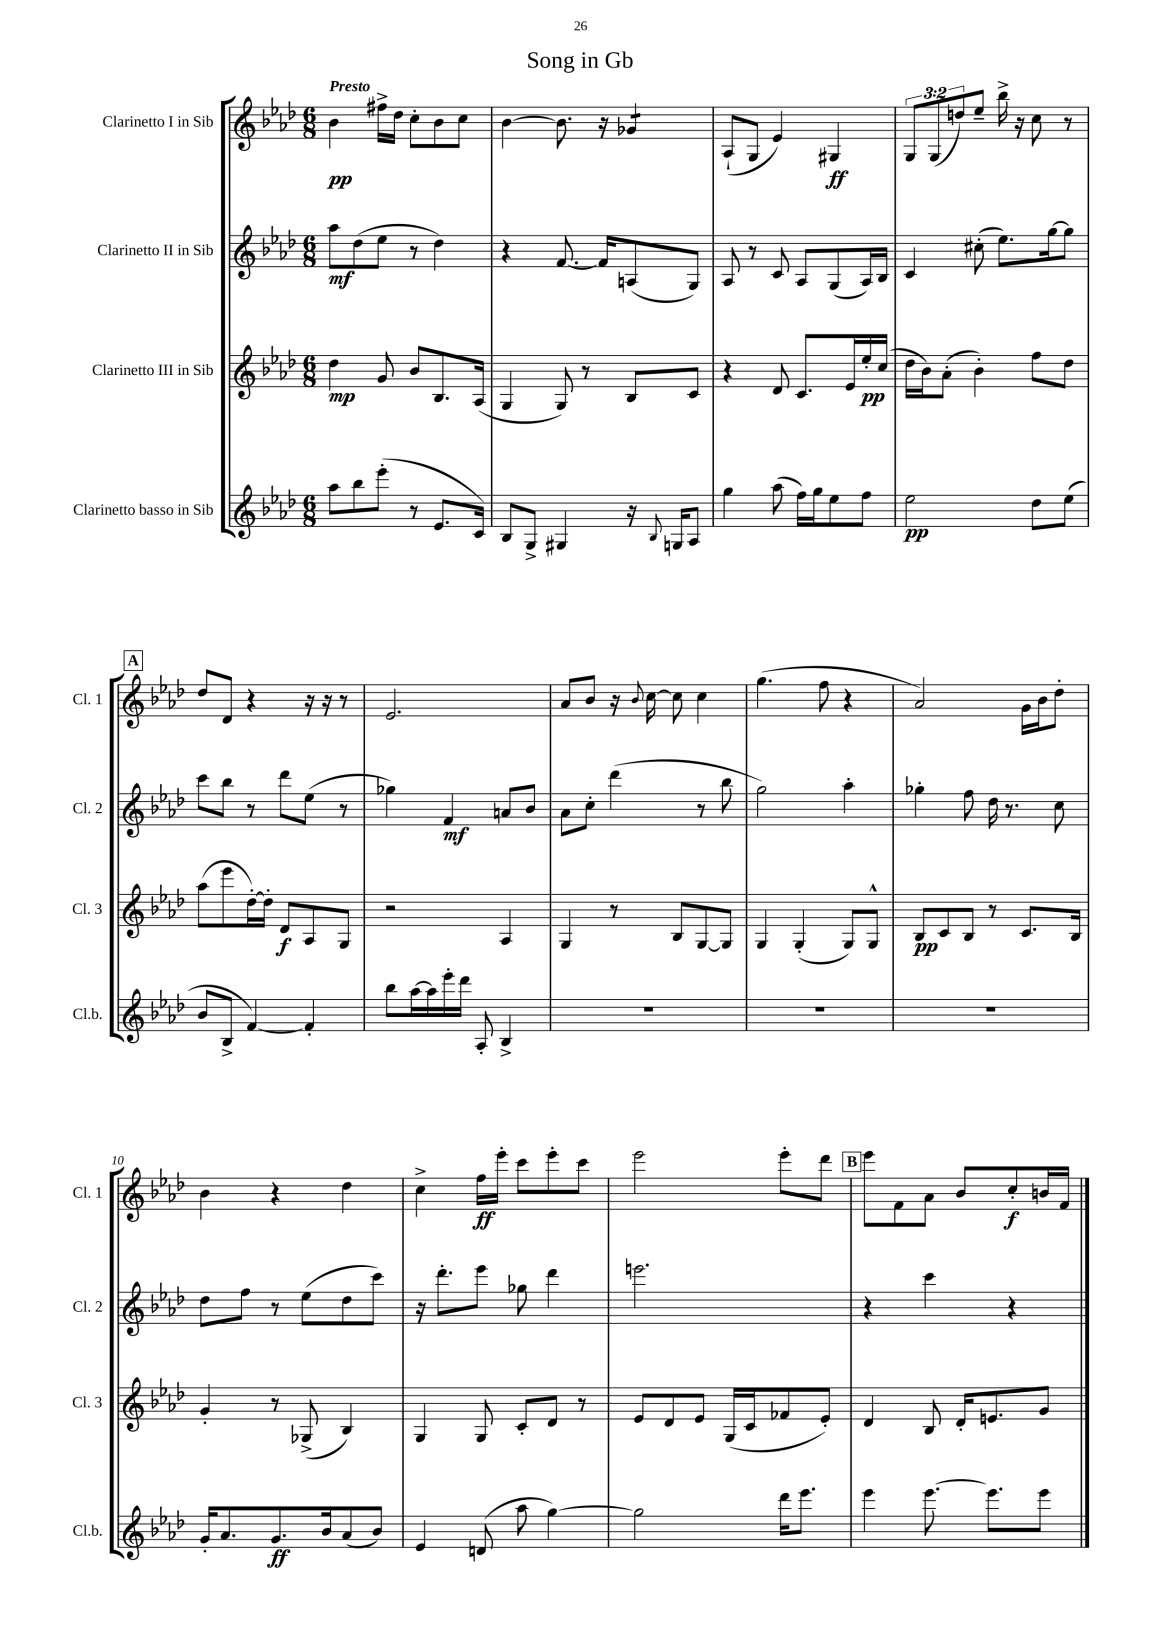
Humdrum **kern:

**kern	**kern	**kern	**kern
*staff4	*staff3	*staff2	*staff1
*clefG2	*clefG2	*clefG2	*clefG2
*k[b-e-a-d-]	*k[b-e-a-d-]	*k[b-e-a-d-]	*k[b-e-a-d-]
*M6/8	*M6/8	*M6/8	*M6/8
8aa-\L	4dd-\	8aa-\L	4b-\
8bb-\	.	(8dd-\	.
(8eee-'\J	8g/	8ee-\J	16ff#^\LL
.	.	.	16dd-\JJ
8r	8b-/L	8r	8cc'\L
8.e-/L	8.B-/	4dd-\)	8b-\
.	.	.	8cc\J
16c/Jk)	(16A-/Jk	.	.
=	=	=	=
8B-/L	4G/	4r	[4b-\
8G^/J	.	.	.
4G#/	8G/)	[8.f/	8.b-\]
.	8r	.	.
.	.	16f/]LK	16r
16r	8B-/L	(8A/	4g-/
8qqB-/	.	.	.
16G/LK	.	.	.
8A-/J	8c/J	8G/J)	.
=	=	=	=
4gg\	4r	8A-/	(8A-`/L
.	.	8r	8G/J
(8aa-\	8d-/	8c/	4e-/)
16ff\LL)	8.c/L	8A-/L	.
16gg\J	.	.	.
8ee-\	.	(8G/	4G#/
.	16e-/L	.	.
8ff\J	16ee-'/	16A-/L)	.
.	(16cc/JJ	16B-/JJ	.
=	=	=	=
2ee-\	16dd-\LL	4c/	12G/L
.	16b-\J)	.	.
.	.	.	(12G/
.	(8a-'\J	.	.
.	.	.	12dd/)
.	4b-'\)	(8cc#'\	8ee-~/J
.	.	8.ee-\L)	16bb-^\
.	.	.	16r
8dd-\L	8ff\L	.	8cc\
.	.	[16gg\k	.
(8ee-\J	8dd-\J	8gg\]J	8r
=	=	=	=
8b-/L	(8aa-\L	8ccc\L	8dd-/L
8B-^/J	8eee-\	8bb-\J	8d-/J
[4f/)	[16dd-'\L)	8r	4r
.	16dd-'\]JJ	.	.
.	8d-/L	8ddd-\L	.
4f'/]	8A-/	(8ee-\J	16r
.	.	.	16r
.	8G/J	8r	8r
=	=	=	=
8bb-\L	2r	4gg-\)	2.e-/
[16aa-\L	.	.	.
16aa-\]	.	.	.
16eee-'\	.	4f/	.
16ddd-\JJ	.	.	.
8A-'/	.	.	.
4B-^/	4A-/	8a/L	.
.	.	8b-/J	.
=	=	=	=
2.r	4G/	8a-\L	8a-/L
.	.	8cc'\J	8b-/J
.	8r	(4ddd-\	16r
.	.	.	8qqb-/
.	.	.	[16cc\
.	8B-/L	.	8cc\]
.	[8G/	8r	4cc\
.	8G/]J	8bb-\	.
=	=	=	=
2.r	4G/	2gg\)	(4.gg\
.	(4G'/	.	.
.	.	.	8ff\
.	8G/L)	4aa-'\	4r
.	8G^^/J	.	.
=	=	=	=
2.r	8B-/L	4gg-'\	2a-/)
.	8c/	.	.
.	8B-/J	8ff\	.
.	8r	16dd-\	.
.	.	8.r	.
.	8.c/L	.	16g\LL
.	.	.	16b-\J
.	.	8cc\	8dd-'\J
.	16B-/Jk	.	.
=	=	=	=
16g'/LK	4g'/	8dd-\L	4b-\
8.a-/	.	.	.
.	.	8ff\J	.
8.g/	8r	8r	4r
.	(8G-^/	(8ee-\L	.
16b-/k	.	.	.
(8a-/	4B-/)	8dd-\	4dd-\
8b-/J)	.	8ccc\J)	.
=	=	=	=
4e-/	4G/	16r	4cc^\
.	.	8.ddd-'\L	.
(8d/	8G/	8eee-\J	16ff\LL
.	.	.	16eee-'\JJ
8aa-\	8c'/L	8gg-\	8ccc\L
[4gg\)	8d-/J	4ddd-\	8eee-'\
.	8r	.	8ccc\J
=	=	=	=
2gg\]	8e-/L	2.eee\	2eee-\
.	8d-/	.	.
.	8e-/J	.	.
.	(16G/LL	.	.
.	16c/J	.	.
16ddd-\LK	8f-/	.	8eee-'\L
8.eee-\J	.	.	.
.	8e-'/J)	.	8ddd-\J
=	=	=	=
4eee-\	4d-/	4r	8eee-\L
.	.	.	8f\
[8.eee-\	8B-/	4ccc\	8a-\J
.	16d-'/LK	.	8b-/L
8.eee-\]L	8.e/	.	.
.	.	4r	8cc'/
8eee-\J	8g/J	.	16b/L
.	.	.	16f/JJ
==	==	==	==
*-	*-	*-	*-
